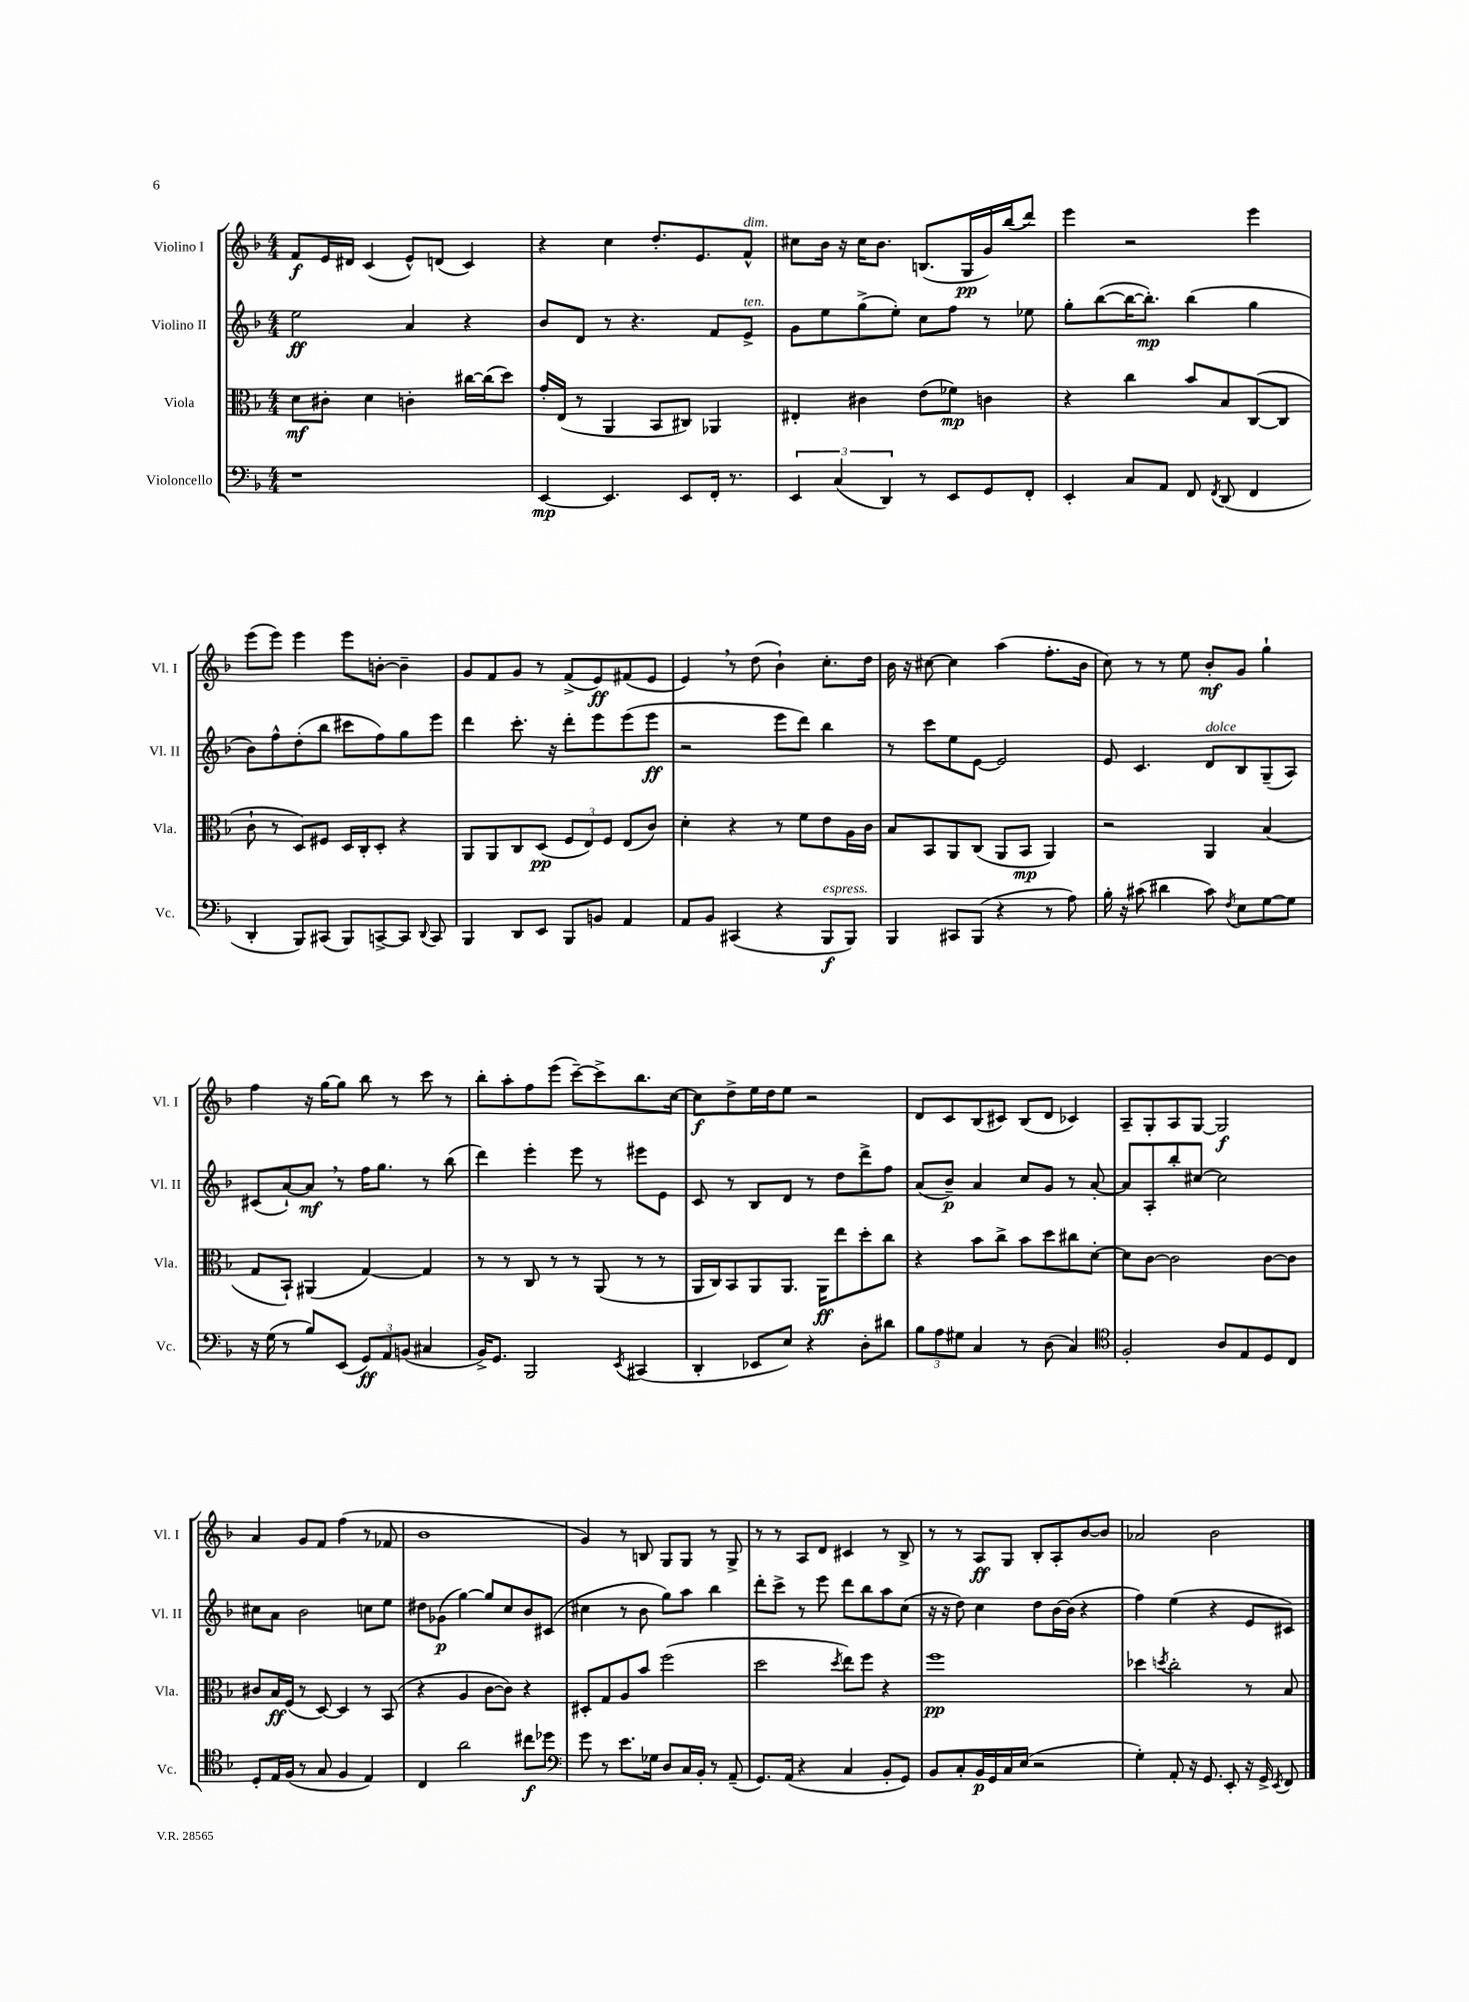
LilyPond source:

<<
\new StaffGroup <<
\new Staff = "s0" \with { instrumentName = "Violino I" shortInstrumentName = "Vl. I" } {
    \clef treble \key f \major \numericTimeSignature \time 4/4
    \autoBeamOff f'8[\f e'16 dis'16] c'4( e'8[-^) d'8]( c'4) |
    r4 c''4 d''8.[-. e'8. f'8]-^^\markup { \italic "dim." } |
    cis''8[ bes'16] r16 cis''16[ bes'8.] b8.[( g16\pp g'16) bes''16( d'''8]) |
    e'''4 r2 e'''4 |
    e'''8[( e'''8]) e'''4 e'''8[ b'8]~-. b'4-- |
    g'8[ f'8 g'8] r8 f'8[->( e'8\ff) fis'8( e'8] |
    e'4) \breathe r8 d''8( bes'4-!) c''8.[-. d''16] |
    bes'16 r16 cis''8~ cis''4 a''4( f''8.[-. bes'16] |
    c''8) r8 r8 e''8 bes'8[-.\mf g'8] g''4-! |
    f''4 r16 g''16[~ g''8] bes''8 r8 c'''8 r8 |
    bes''8[-. a''8-. f''8 e'''8]( c'''8[~--) c'''8-> bes''8. c''16]~ |
    c''8[\f d''8-> e''16 d''16 e''8] r2 |
    d'8[ c'8 bes8( cis'8]) bes8[( d'8] ces'4) |
    a8[-- g8-. a8 g8]~ g2\f |
    a'4 g'8[ f'8] f''4( r8 fes'8 |
    bes'1 |
    g'4) r8 b8 g8[ g8] r8 g8-> |
    r8 r8 a8[ d'8] cis'4 r8 bes8-> |
    r8 r8 a8[\ff g8] bes8[-. a8-. bes'8~ bes'8] |
    aes'2 bes'2 \bar "|." |
}
\new Staff = "s1" \with { instrumentName = "Violino II" shortInstrumentName = "Vl. II" } {
    \clef treble \key f \major \numericTimeSignature \time 4/4
    \autoBeamOff e''2\ff a'4 r4 |
    bes'8[ d'8] r8 r4. f'8[ e'8]->^\markup { \italic "ten." } |
    g'8[ e''8 g''8->( e''8]-.) c''8[ f''8] r8 ees''8 |
    g''8[-. bes''8~( bes''16~ bes''8.]-.\mp) bes''4( g''4 |
    bes'8[) f''8-^ d''8-.( bes''8] cis'''8[ f''8) g''8 e'''8] |
    d'''4 c'''8.-. r16 d'''8[-. e'''8 e'''8( e'''8]\ff |
    r2 e'''8[ d'''8]) bes''4 |
    r8 c'''8[ e''8 e'8]~ e'2 |
    e'8 c'4. d'8[^\markup { \italic "dolce" } bes8 g8--( a8]) |
    cis'8[( a'8~-!) a'8]\mf \breathe r8 f''16[ g''8.] r8 bes''8( |
    d'''4) e'''4-. e'''8 r8 eis'''8[ e'8] |
    c'8 r8 bes8[ d'8] r8 d''8[ d'''8-> f''8] |
    a'8[( bes'8]--\p) a'4 c''8[ g'8] r8 a'8~-. |
    a'8[ a8-. bes''8-. cis''8]~ cis''2 |
    cis''8[ a'8] bes'2 c''8[ e''8] |
    dis''8[ ges'8]\p( g''4~) g''8[ c''8 bes'8 cis'8]( |
    cis''4 r8 bes'8 g''8[) a''8] bes''4 |
    d'''8[-. c'''8]-> r8 e'''8 d'''8[ bes''8 a''8 c''8]( |
    r16 r16 d''8) c''4 d''8[ bes'16~ bes'16]( r4 |
    f''4) e''4( r4 e'8[ cis'8]) \bar "|." |
}
\new Staff = "s2" \with { instrumentName = "Viola" shortInstrumentName = "Vla." } {
    \clef alto \key f \major \numericTimeSignature \time 4/4
    \autoBeamOff d'8[\mf cis'8]-. d'4 c'4-. cis''16[~ cis''16( d''8]) |
    g'16[-. e16]( r8 a,4 bes,8[ cis8]) aes,4 |
    eis4-. cis'4 e'8[( fes'8]\mp) c'4 |
    r4 c''4 bes'8[ bes8 c8~( c8] |
    c'8-! r8 d8[) fis8] d16[ c16-. d8]-. r4 |
    a,8[ a,8 c8 d8]\pp( \tuplet 3/2 { f8[ e8) f8] } e8[( c'8]) |
    d'4-. r4 r8 f'8[ e'8 a16 c'16] |
    bes8[ bes,8 a,8 c8]( a,8[ bes,8]\mp a,4) |
    r2 a,4 bes4( |
    g8[ bes,8]-!) ais,4( g4~) g4 |
    r8 r8 c8 r8 r8 a,8( r8 r8 |
    a,16[ c16) bes,8 a,8 a,8.] a,16[\ff e''8 d''8-. c''8] |
    r4 bes'8[ c''8]-> bes'8[ d''8 cis''8 d'8]~-. |
    d'8[ c'8]~ c'2 c'8[~ c'8] |
    cis'8[ bes16\ff f16]( r8 d8~) d4 r8 bes,8( |
    r4 a4 c'8[~ c'8]) r4 |
    dis8[-. g8 a8 bes'8] f''2( |
    d''2 \acciaccatura { d''8 } e''8[) f''8] r4 |
    f''1\pp |
    des''4 \acciaccatura { d''8 } c''2-. r8 bes8 \bar "|." |
}
\new Staff = "s3" \with { instrumentName = "Violoncello" shortInstrumentName = "Vc." } {
    \clef bass \key f \major \numericTimeSignature \time 4/4
    \autoBeamOff r1 |
    e,4~\mp e,4. e,8[ f,16]-. r8. |
    \tuplet 3/2 { e,4 c4( d,4) } r8 e,8[ g,8 f,8]-. |
    e,4-. c8[ a,8] f,8 \acciaccatura { f,8 } d,8( f,4 |
    d,4-. bes,,8[) cis,8]( bes,,8[) c,8~-> c,8] \appoggiatura { d,8 } c,8 |
    bes,,4 d,8[ e,8] bes,,8[ b,8] a,4 |
    a,8[ bes,8] cis,4( r4 bes,,8[\f^\markup { \italic "espress." } bes,,8]) |
    bes,,4 cis,8[ bes,,8]( r4 r8 a8) |
    bes16-. r16 cis'8( dis'4 cis'8) \acciaccatura { f8 } e8[ g8~ g8] |
    r16 g16( r8 bes8[) e,8]( \tuplet 3/2 { g,8[\ff) a,8 b,8]( } cis4 |
    bes,16[->) g,8.] bes,,2 \acciaccatura { e,8 } cis,4( |
    d,4-. ees,8[ e8]) r4 d8[-. dis'8] |
    \tuplet 3/2 { bes8[ a8 gis8] } c4 r8 d8( c4) |
    \clef tenor f2-. a8[ e8 d8 c8] |
    d8[-. e16 f16]( r8 g8 f4 e4) |
    c4 a'2 cis''8[\f des''8] |
    \clef bass g'8 r8 e'8.[ ges16] d8[ c16 bes,16]-. r8 a,8--( |
    g,8.[) a,16]( r4 c4 bes,8[-. g,8]) |
    bes,8[ c8-. bes,16\p g,16 c16 e16]( r2 |
    g4-.) a,8-. r16 g,8. e,8-. r16 g,16-> \acciaccatura { e,8 } f,8 \bar "|." |
}
>>
>>
\layout { \context { \Score \remove "Bar_number_engraver" } }
